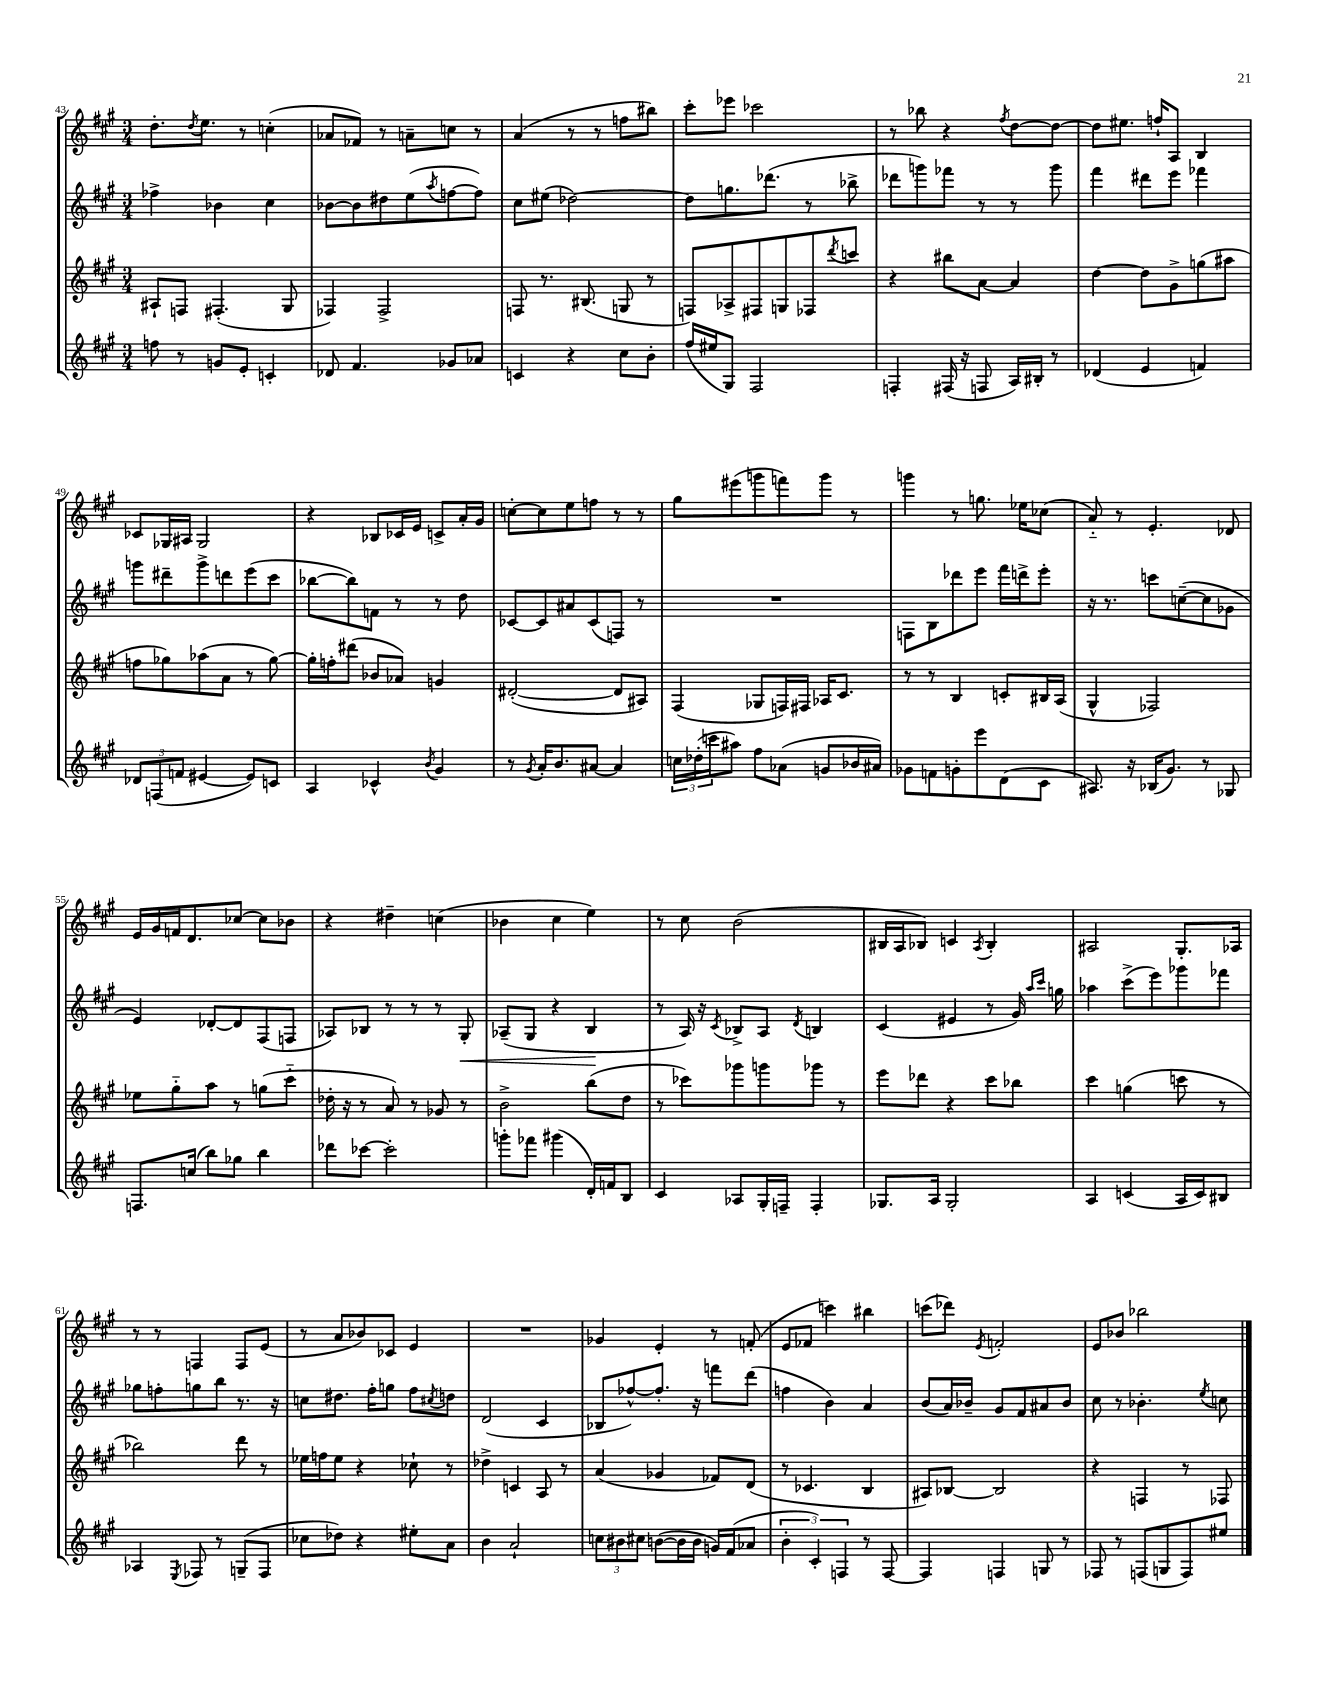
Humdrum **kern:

**kern	**kern	**kern	**dynam	**kern
*part4	*part3	*part2	*part2	*part1
*staff4	*staff3	*staff2	*staff2	*staff1
*clefG2	*clefG2	*clefG2	*	*clefG2
*k[f#c#g#]	*k[f#c#g#]	*k[f#c#g#]	*	*k[f#c#g#]
*M3/4	*M3/4	*M3/4	*	*M3/4
=43	=43	=43	=43	=43
8ffn\	8A#X`/L	4ff-X^\	.	8.dd'\L
8r	8Fn/J	.	.	.
.	.	.	.	8qdd/
.	.	.	.	8.ee\J
8gn/L	(4.F#X'/	4b-X\	.	.
8e'/J	.	.	.	8r
4cn'/	.	4cc#\	.	(4ccn'\
.	8G#/	.	.	.
=44	=44	=44	=44	=44
8d-X/	4F-X/)	[8b-X\L	.	8a-X/L
4.f#/	.	8b-\]	.	8f-X/J)
.	2F-^/	8dd#X\	.	8r
.	.	(8ee\	.	8an~\L
.	.	8qaa/	.	.
8g-X/L	.	[8ffn\	.	8ccn\J
8a-X/J	.	8ff\J])	.	8r
=45	=45	=45	=45	=45
4cn/	8Fn/	8cc#\L	.	(4a/
.	8.r	(8ee#X\J	.	.
4r	.	[2dd-X\)	.	8r
.	(8.B#X/	.	.	.
.	.	.	.	8r
8cc#\L	8Gn/	.	.	8ffn\L
8b'\J	8r	.	.	8bb#X\J)
=46	=46	=46	=46	=46
(16ff#/LL	8Fn/L)	8dd-\L]	.	8ccc#'\L
16ee#X/J	.	.	.	.
8G#/J)	8A-X^/	8.ggn\	.	8eee-X\J
2F#/	8F#X/	.	.	2ccc-X\
.	.	(8.ddd-X\J	.	.
.	8Gn/	.	.	.
.	8F-X/	8r	.	.
.	8qddd/	.	.	.
.	8cccn/J	8bb-X^\	.	.
=47	=47	=47	=47	=47
4Fn'/	4r	8ddd-X\L	.	8r
.	.	8gggn\)	.	8bb-X\
(16F#X/	8bb#X\L	8fff-X\J	.	4r
16r	.	.	.	.
8Fn/	[8a\J	8r	.	.
.	.	.	.	8qff#/
16A/LL)	4a/]	8r	.	[8dd\L
16B#X'/JJ	.	.	.	.
8r	.	8ggg\	.	8dd\J_
=48	=48	=48	=48	=48
(4d-X/	[4dd\	4fff#\	.	8dd\L]
.	.	.	.	8.ee#X\J
4e/	8dd\L]	8ddd#X\L	.	.
.	.	.	.	16ffn`/KL
.	8g#^\	8eee\J	.	8A/J
4fn/)	(8ggn\	4fff-X\	.	4B/
.	8aa#X\J	.	.	.
!!LO:LB:g=z
=49	=49	=49	=49	=49
12d-X/L	8ffn\L	8gggn\L	.	8c-X/L
(12Fn/	.	.	.	.
.	8gg-X\)	8ddd#X~\	.	16G-X/L
12fn/J	.	.	.	.
.	.	.	.	16A#X/JJ
[4e#X/	(8aa-X\	8ggg^\	.	2G-/
.	8a\J	8dddn\	.	.
8e#/L])	8r	(8eee\	.	.
8cn/J	[8gg-\)	8ccc#\J	.	.
=50	=50	=50	=50	=50
4A/	16gg-'\LL]	[8bb-X\L	.	4r
.	16ffn'\J	.	.	.
.	(8ddd#X\J	8bb-\])	.	.
4c-X^^/	8b-X/L	8fn\J	.	8B-X/L
.	8a-X/J)	8r	.	16c-X/L
.	.	.	.	16e/JJ
8qb/	.	.	.	.
4g#/	4gn/	8r	.	8cn^/L
.	.	8dd\	.	16a'/L
.	.	.	.	16g#/JJ
=51	=51	=51	=51	=51
8r	([2d#X'/	[8c-X/L	.	[8ccn'\L
8qg#/	.	.	.	.
16a'/KL	.	8c-/]	.	8cc\]
8.b/	.	.	.	.
.	.	8a#X/	.	8ee\
[8a#X/J	.	(8c-/	.	8ffn\J
4a#/]	8d#/L]	8Fn/J)	.	8r
.	8A#X/J)	8r	.	8r
=52	=52	=52	=52	=52
24ccn\LL	(4F#/	2.r	.	8gg#\L
(24dd-X'\	.	.	.	.
24cccn\J	.	.	.	.
8aa#X\J)	.	.	.	(8eee#X\
8ff#\L	8G-X/L	.	.	8gggn\
(8a-X\J	16Fn/L)	.	.	8fffn\)
.	16F#X/JJ	.	.	.
8gn/L	16A-X/KL	.	.	8ggg\J
.	8.c#/J	.	.	.
16b-X/L	.	.	.	8r
16a#X/JJ)	.	.	.	.
=53	=53	=53	=53	=53
8g-X\L	8r	8Fn\L	.	4gggn\
8fn\	8r	8B\	.	.
8gn'\	4B/	8ddd-X\	.	8r
8eee\	.	8eee\J	.	8.ggn\
(8d\	8cn'/L	16fff#\LL	.	.
.	.	16dddn^\J	.	16ee-X\KL
8c#\J	16B#X/L	8eee'\J	.	(8cc-X\J
.	(16A/JJ	.	.	.
=54	=54	=54	=54	=54
8.A#X/)	4G#^^/	16r	.	8a/)
.	.	8.r	.	.
.	.	.	.	8r
16r	.	.	.	.
(16B-X/KL	2F-X/)	8cccn\L	.	4.e'/
8.g#/J)	.	.	.	.
.	.	([8ccn~\	.	.
8r	.	8cc\]	.	.
8G-X/	.	8g-X\J	.	8d-X/
!!LO:LB:g=z
=55	=55	=55	=55	=55
8.Fn/L	8ee-X\L	4e/)	.	16e/LL
.	.	.	.	16g#/
.	8gg#\	.	.	16fn/J
(16ccn/Jk	.	.	.	8.d/
8bb\L)	8aa\J	[8d-X'/L	.	.
8gg-X\J	8r	8d-/]	.	[8cc-X/J
4bb\	(8ggn\L	(8F#/	.	8cc-\L]
.	8ccc#\J	8Fn/J	.	8b-X\J
=56	=56	=56	=56	=56
8ddd-X\L	16dd-X'\	8A-X/L)	.	4r
.	16r	.	.	.
[8ccc-X\J	8r	8B-X/J	.	.
2ccc-'\]	8a/)	8r	.	4dd#X~\
.	8r	8r	.	.
.	8g-X/	8r	.	(4ccn\
!	!	!	!LO:HP:b	!
.	8r	8G#'/	<	.
=57	=57	=57	=57	=57
8gggn'\L	2b^\	(8A-X~/L	.	4b-X\
8fff-X\J	.	8G#/J	.	.
(4ggg#X\	.	4r	.	4cc#\
16d'/LL)	(8bb\L	4B/	.	4ee\)
16fn/J	.	.	.	.
8B/J	8dd\J	.	.	.
.	.	.	[	.
=58	=58	=58	=58	=58
4c#/	8r	8r	.	8r
.	8ccc-X\L)	16A/)	.	8cc#\
.	.	16r	.	.
.	.	8qc#/	.	.
8A-X/L	8ggg-X\	8B-X^/L	.	(2b\
16G#'/L	8gggn\	8A/J	.	.
16Fn~/JJ	.	.	.	.
.	.	8qd/	.	.
4F'/	8ggg-X\J	4Bn/	.	.
.	8r	.	.	.
=59	=59	=59	=59	=59
8.G-X/L	8eee\L	(4c#/	.	16B#X/LL
.	.	.	.	16A/J
.	8ddd-X\J	.	.	8B-X/J)
16A/Jk	.	.	.	.
2G-'/	4r	4e#X/	.	4cn/
.	.	.	.	8qA/
.	8ccc#\L	8r	.	4B-'/
.	8bb-X\J	16g#/)	.	.
.	.	16qqaa/LL	.	.
.	.	16qqccc#/JJ	.	.
.	.	16ggn\	.	.
=60	=60	=60	=60	=60
4A/	4ccc#\	4aa-X\	.	2A#X/
(4cn/	(4ggn\	(8ccc#^\L	.	.
.	.	8eee\)	.	.
16A/LL	8cccn\	8ggg-X\	.	8.G#'/L
16c/J)	.	.	.	.
8B#X/J	8r	8fff-X\J	.	.
.	.	.	.	16A-X/Jk
!!LO:LB:g=z
=61	=61	=61	=61	=61
4A-X/	2bb-X\)	8gg-X\L	.	8r
.	.	8ffn'\	.	8r
8qE/	.	.	.	.
8F-X/	.	8ggn\	.	4Fn/
8r	.	8bb\J	.	.
(8Gn~/L	8ddd\	8.r	.	8F/L
8F-/J	8r	.	.	(8e/J
.	.	16r	.	.
=62	=62	=62	=62	=62
8cc-X\L	16ee-X\LL	8ccn\L	.	8r
.	16ffn\J	.	.	.
8dd-X\J)	8ee-\J	8.dd#X\J	.	8a/L
4r	4r	.	.	8b-X/)
.	.	16ff#'\KL	.	.
.	.	8ggn\J	.	8c-X/J
8ee#X'\L	8cc-X`\	8ff#\L	.	4e/
.	.	8qcc#X/	.	.
8a\J	8r	8ddn\J	.	.
=63	=63	=63	=63	=63
4b\	4dd-X^\	(2d/	.	2.r
2a`/	4cn/	.	.	.
.	8A/	4c#/	.	.
.	8r	.	.	.
=64	=64	=64	=64	=64
12ccn\L	(4a/	8B-X/L	.	4g-X/
12b#X\	.	.	.	.
.	.	[8ff-X^^/)	.	.
12cc#X\J	.	.	.	.
([8bn\L	4g-X/	8.ff-'/J]	.	4e'/
16b\L]	.	.	.	.
16b\JJ	.	16r	.	.
16gn/LL)	8f-X/L)	8fffn\L	.	8r
(16f#/J	.	.	.	.
8a-X/J	(8d/J	(8ddd\J	.	(8fn'/
=65	=65	=65	=65	=65
6b'\	8r	4ffn\	.	8e/L
.	4.c-X/	.	.	8f-X/J
6c#'/)	.	.	.	.
.	.	4b\)	.	4cccn\)
6Fn/	.	.	.	.
8r	4B/	4a/	.	4bb#X\
[8F/	.	.	.	.
=66	=66	=66	=66	=66
4F/]	8A#X/L)	(8b/L	.	(8cccn\L
.	[8B-X/J	16a/L)	.	8ddd-X\J)
.	.	16b-X~/JJ	.	.
.	.	.	.	8qe/
4Fn/	2B-/]	8g#/L	.	2fn'/
.	.	8f#/	.	.
8Gn/	.	8a#X/	.	.
8r	.	8b-/J	.	.
=67	=67	=67	=67	=67
8F-X/	4r	8cc#\	.	8e/L
8r	.	8r	.	8b-X/J
(8Fn/L	4Fn/	4.b-X'\	.	2bb-X\
8Gn/	.	.	.	.
8F/)	8r	.	.	.
.	.	8qee/	.	.
8ee#X/J	8F-X/	8ccn\	.	.
==	==	==	==	==
*-	*-	*-	*-	*-
